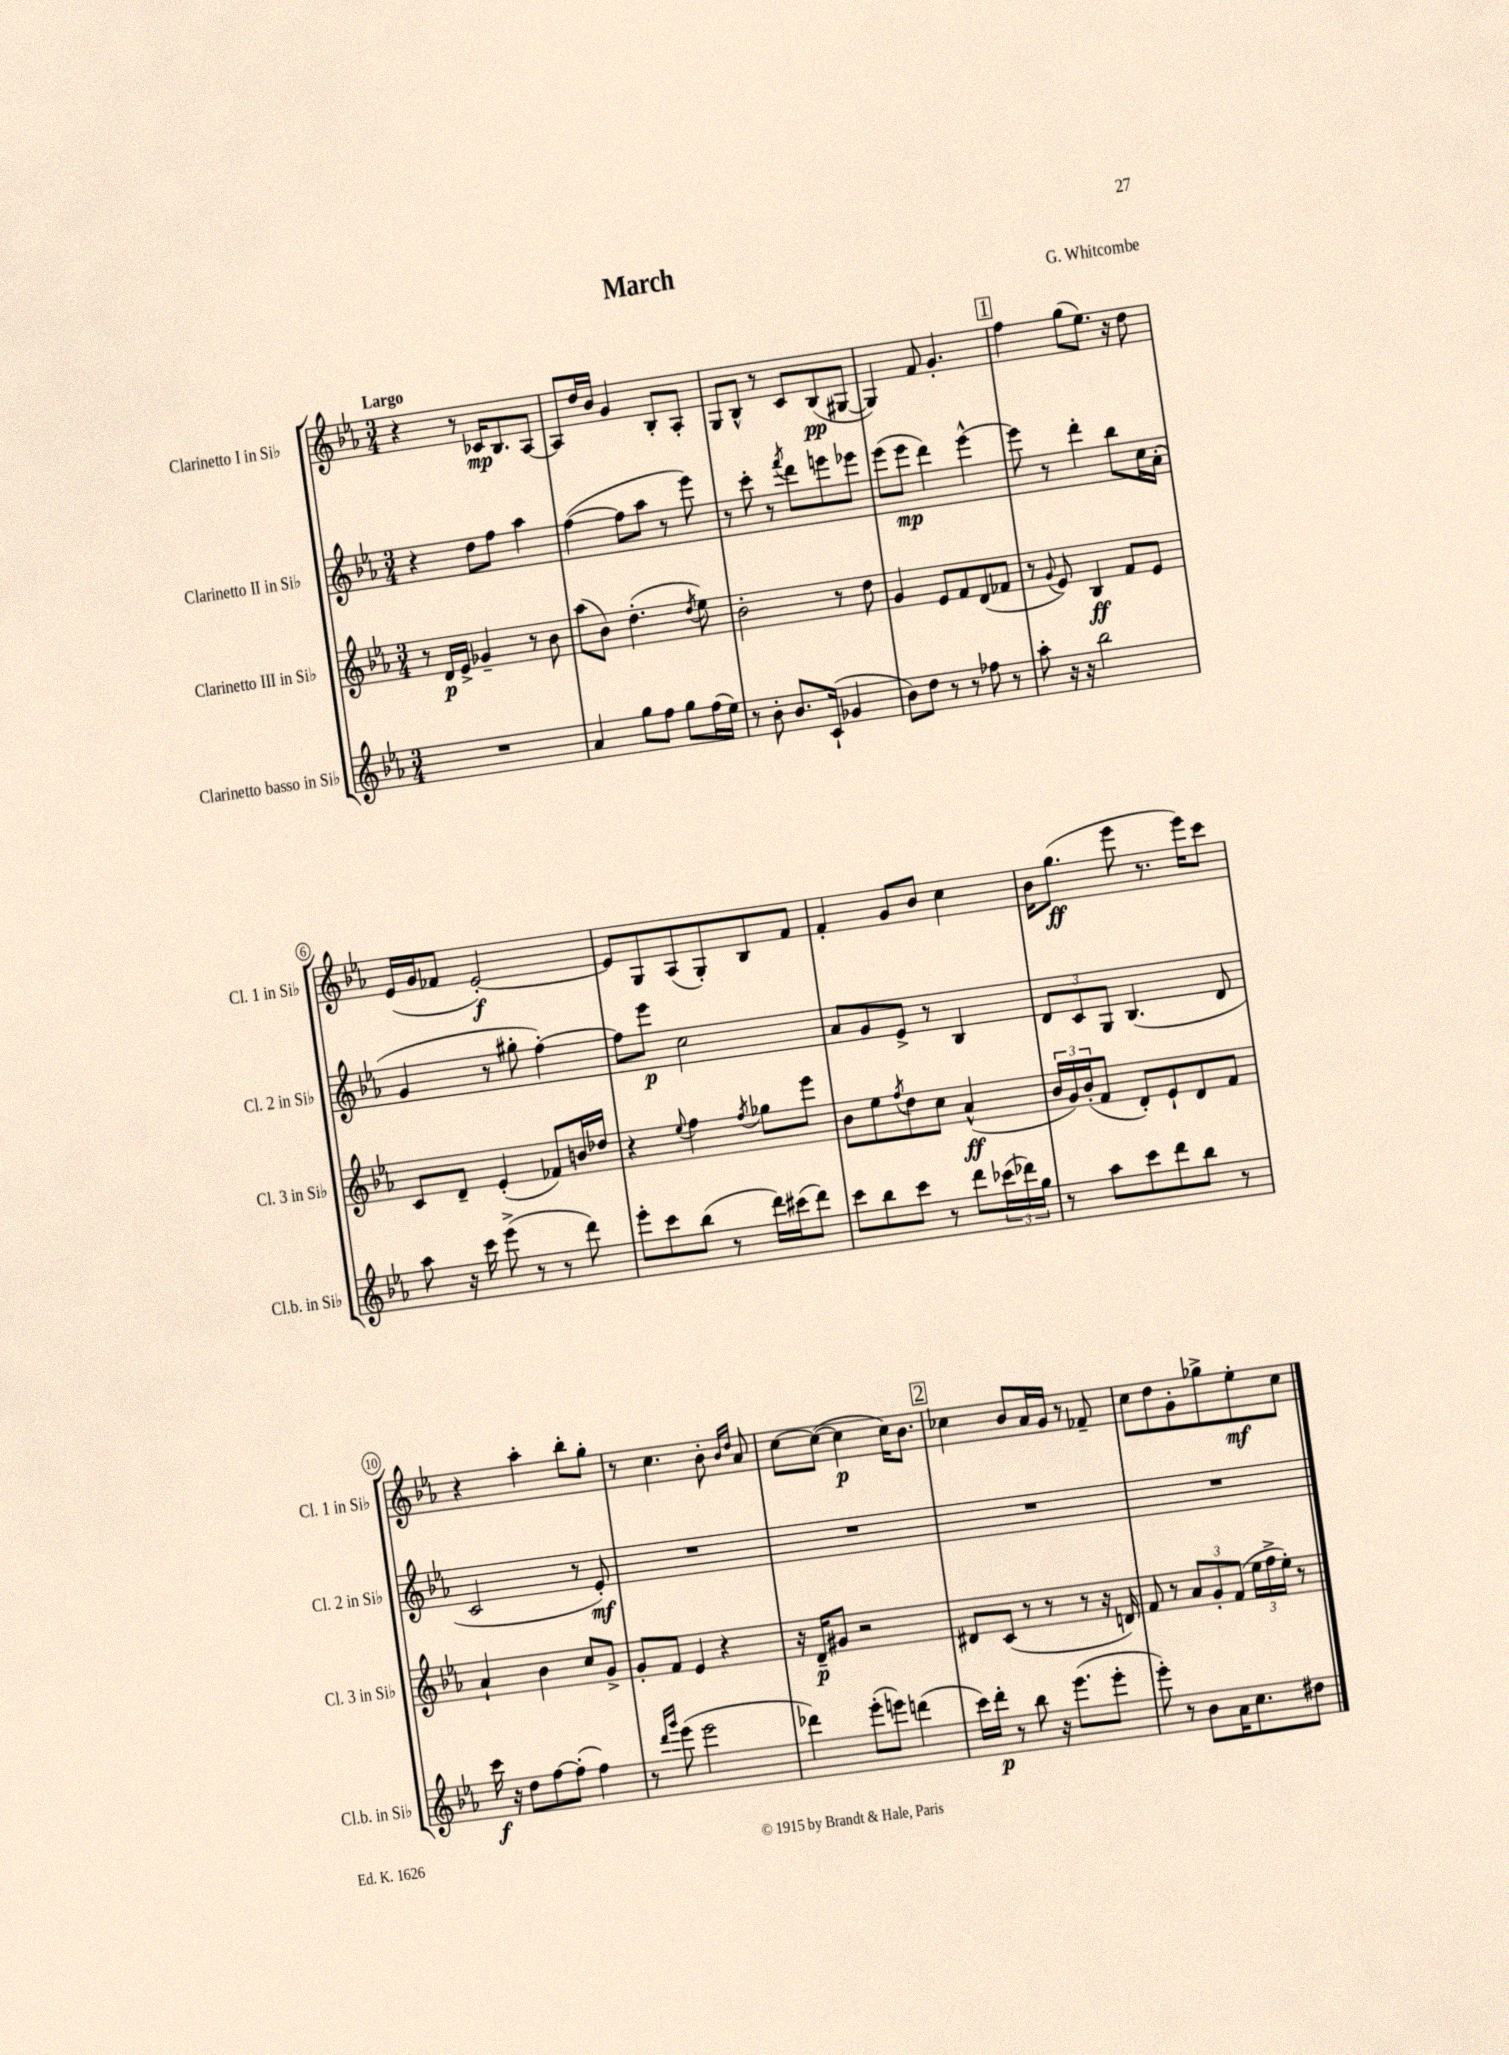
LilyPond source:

\header { title = "March" composer = "G. Whitcombe" }
<<
\new StaffGroup <<
\new Staff = "s0" \with { instrumentName = "Clarinetto I in Sib" shortInstrumentName = "Cl. 1 in Sib" } {
    \clef treble \key ees \major \numericTimeSignature \time 3/4 \tempo "Largo"
    r4 r8 ces'16\mp bes8. aes8~ |
    aes8 d''16 bes'16 g'4 bes8-. aes8-. |
    g8 bes8-^ r8 c'8 bes8\pp( gis8~ |
    gis4) f'8 g'4.-. |
    \mark \markup { \box "1" } f''4 g''8( ees''8.) r16 d''8 |
    ees'16( g'16 fes'8 ees'2~-.\f) |
    ees'8 g8 aes8( g8-.) bes8 f'8 |
    f'4-. g'8 bes'8 c''4 |
    bes'16 g''8.\ff( ees'''8 r8. ees'''16) c'''8 |
    r4 aes''4-. bes''8-. g''8-. |
    r8 c''4. bes'8-. \grace { bes'16 d''16 } aes'8 |
    c''8~ c''8~( c''4\p c''16) bes'8. |
    \mark \markup { \box "2" } ces''4 bes'8 aes'16 g'16 r8 fes'8-- |
    c''8 d''8 g'8-. ges''8-> ees''8-.\mf c''8 \bar "|." |
}
\new Staff = "s1" \with { instrumentName = "Clarinetto II in Sib" shortInstrumentName = "Cl. 2 in Sib" } {
    \clef treble \key ees \major \numericTimeSignature \time 3/4
    r4 d''8 f''8 aes''4 |
    f''4~( f''8 aes''8 r8 ees'''8) |
    r8 c'''8-. r8 \acciaccatura { f'''8 } d'''8 e'''8 ees'''8 |
    ees'''8( ees'''8\mp d'''4) ees'''4~-^ |
    \mark \markup { \box "1" } ees'''8 r8 d'''4-. bes''8 c''16 aes'16-.( |
    g'4 r8 gis''8-. f''4~-.) |
    f''8 ees'''8\p c''2 |
    aes'8 g'8 ees'8-> r8 bes4 |
    \tuplet 3/2 { d'8 c'8 g8 } bes4.( d'8 |
    c'2 r8 ees'8-.\mf) |
    R2. |
    R2. |
    \mark \markup { \box "2" } R2. |
    R2. \bar "|." |
}
\new Staff = "s2" \with { instrumentName = "Clarinetto III in Sib" shortInstrumentName = "Cl. 3 in Sib" } {
    \clef treble \key ees \major \numericTimeSignature \time 3/4
    r8 d'16\p ees'16-> ges'4-- r8 bes'8 |
    aes''8( bes'8) d''4.-.( \acciaccatura { d''8 } ees''8) |
    bes'2-. r8 d''8 |
    g'4 ees'8 f'8 d'8( fes'8 |
    \mark \markup { \box "1" } r8 \appoggiatura { g'8 } ees'8) bes4\ff f'8 ees'8 |
    c'8 d'8-- ees'4-.( fes'8) b'16 des''16 |
    r4 \appoggiatura { ees''8 } f''4 \acciaccatura { f''8 } ges''8 ees'''8 |
    bes'8 ees''8 \acciaccatura { f''8 } d''8 c''8 aes'4-^\ff( |
    \tuplet 3/2 { bes'16 g'16) bes'16-.( } f'8 d'8-.) ees'8-! d'8 f'8 |
    aes'4-! bes'4 c''8 g'8-> |
    g'8-. f'8 ees'4 r4 |
    r16 d'16--\p gis'8 r2 |
    \mark \markup { \box "2" } dis'8 c'8( r8 r8 r8 r16 d'16) |
    f'8 r8 \tuplet 3/2 { aes'8 g'8-. f'8( } \tuplet 3/2 { ees''16 f''16-> ees''16-.) } r8 \bar "|." |
}
\new Staff = "s3" \with { instrumentName = "Clarinetto basso in Sib" shortInstrumentName = "Cl.b. in Sib" } {
    \clef treble \key ees \major \numericTimeSignature \time 3/4
    R2. |
    aes'4 g''8 f''8 g''8 f''16( ees''16) |
    r8 bes'8-. bes'8. c'16-!( ges'4 |
    bes'8) d''8 r8 r8 fes''8 r8 |
    \mark \markup { \box "1" } aes''8-. r16 r16 bes''2 |
    aes''8 r16 c'''16 ees'''8->( r8 r8 d'''8) |
    ees'''8-. c'''8 bes''8( r8 d'''16) cis'''16( d'''8) |
    c'''8 bes''8 c'''8 r8 d'''8 \tuplet 3/2 { ces'''16( des'''16) g''16 } |
    r8 aes''8 c'''8 d'''8 bes''8 r8 |
    c'''16\f r16 d''8 f''8~ f''8-.( f''4) |
    r8 \grace { d'''16 g'''16 } ees'''8( ees'''2 |
    des'''4) ees'''8-.( e'''8) d'''4( |
    \mark \markup { \box "2" } c'''16) d'''16-.\p r8 bes''8 r16 ees'''8.( ees'''8-. |
    ees'''8-.) r8 bes'8 aes'16 c''8. dis''8 \bar "|." |
}
>>
>>
\layout { \context { \Score \override BarNumber.stencil = #(make-stencil-circler 0.1 0.3 ly:text-interface::print) } }
